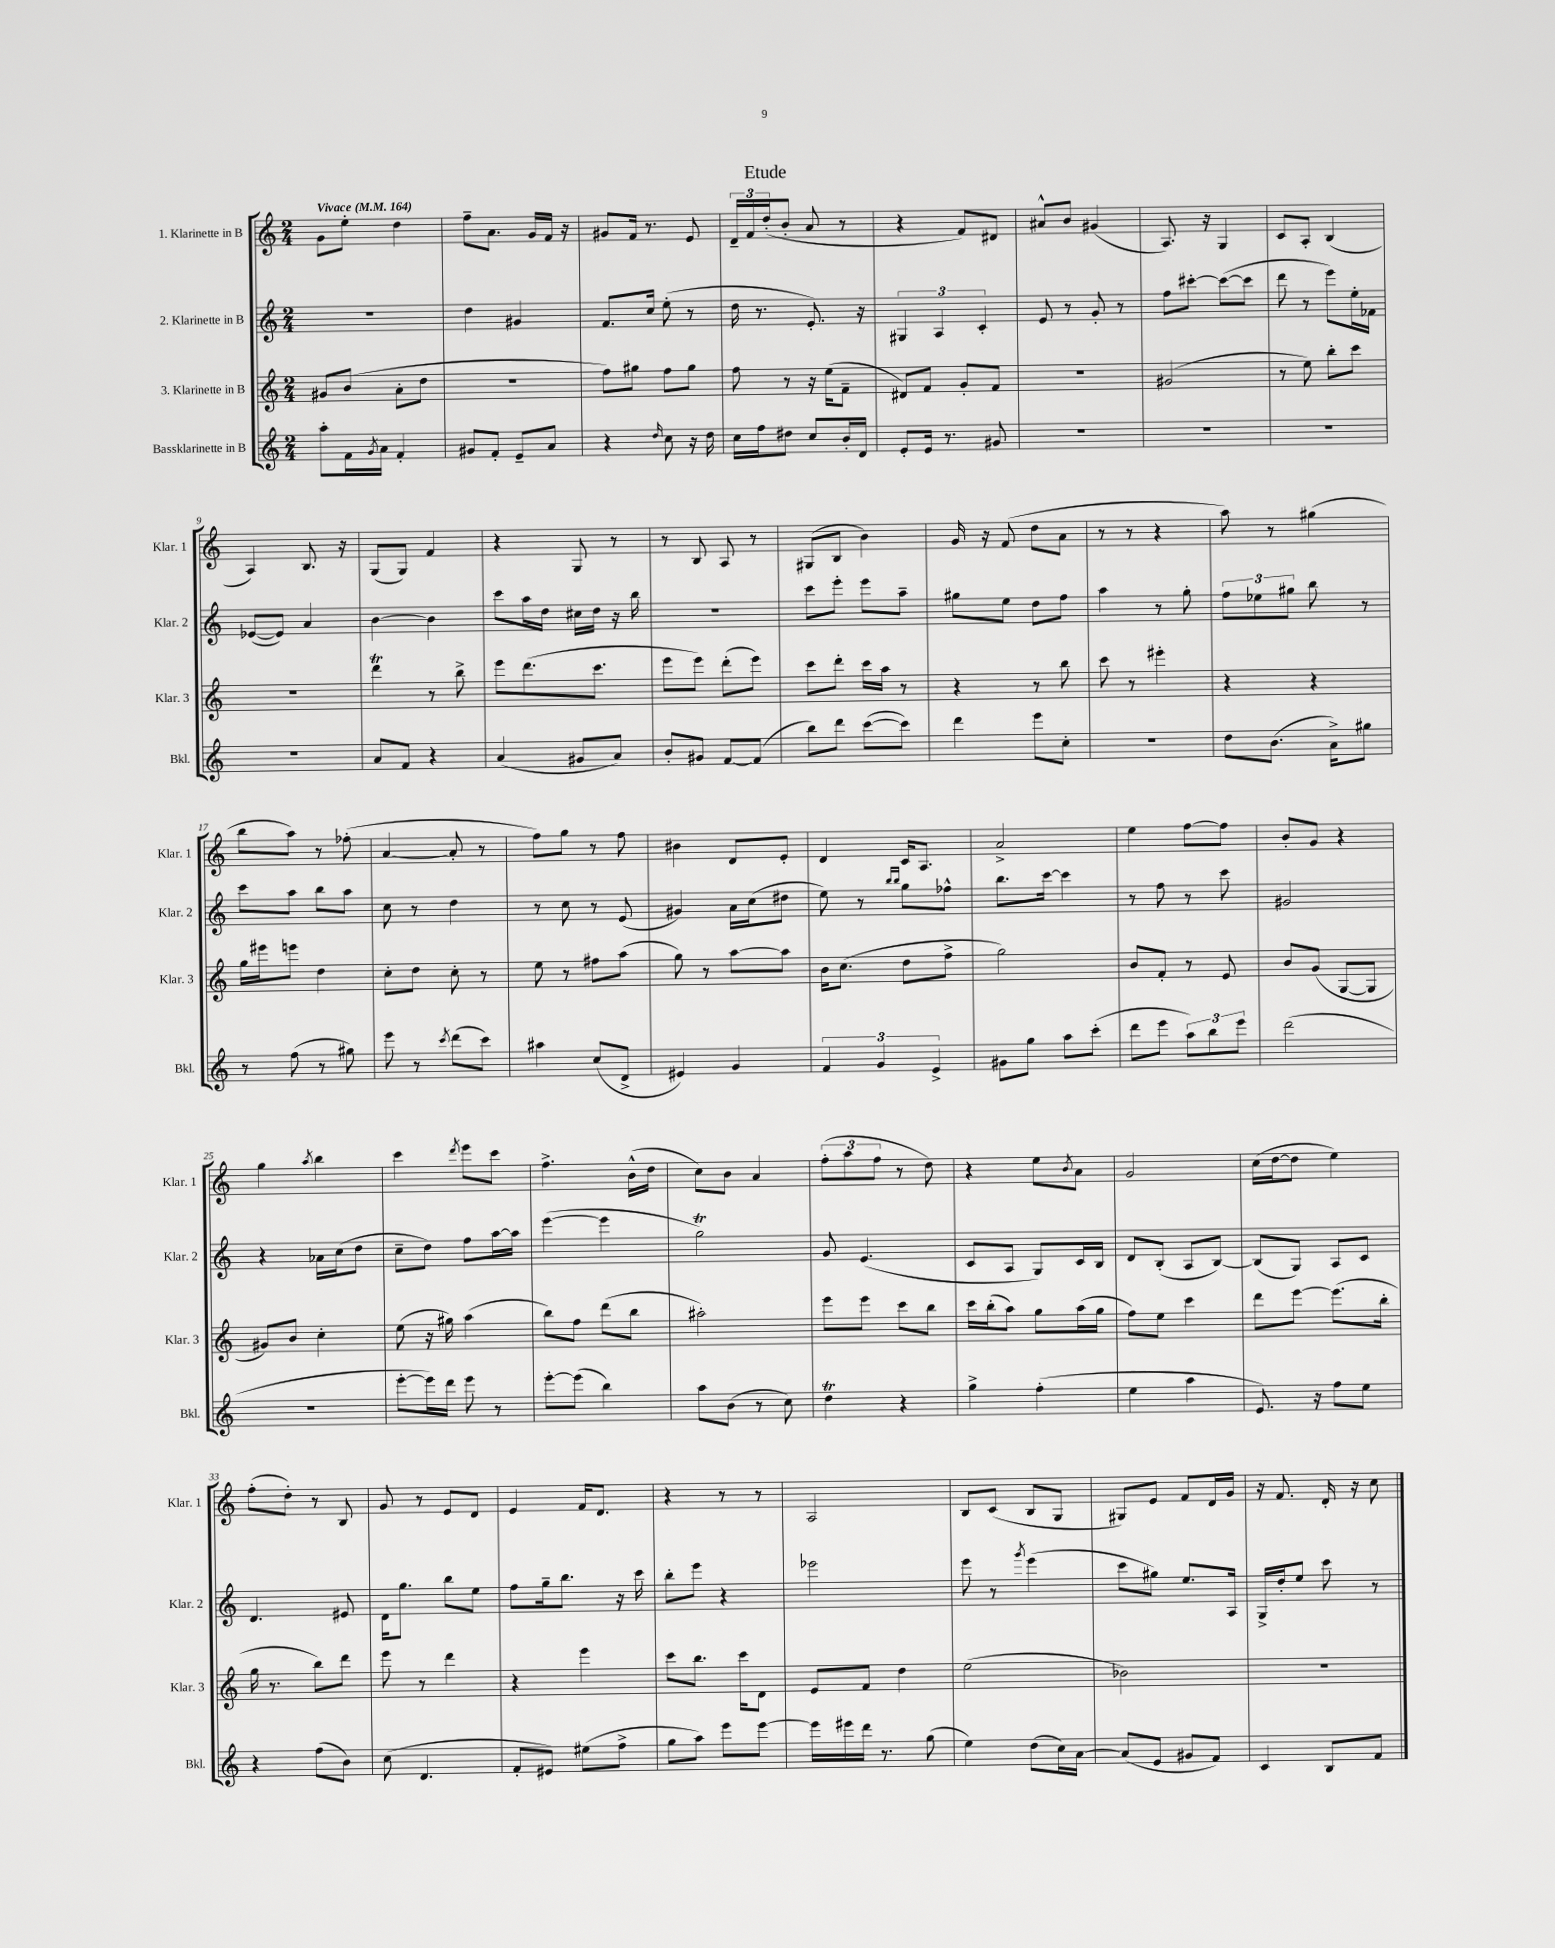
\header { title = "Etude" }
<<
\new StaffGroup <<
\new Staff = "s0" \with { instrumentName = "1. Klarinette in B" shortInstrumentName = "Klar. 1" } {
    \clef treble \key c \major \numericTimeSignature \time 2/4 \tempo "Vivace" 4 = 164
    g'8 e''8-. d''4 |
    f''8-- a'8. g'16 f'16 r16 |
    gis'8 f'16 r8. e'8 |
    \tuplet 3/2 { d'16-- f'16 d''16-.( } b'8-. a'8 r8 |
    r4 f'8) dis'8 |
    ais'8-^ b'8 gis'4( |
    a8.) r16 g4 |
    c'8 a8-. b4( |
    a4) b8. r16 |
    g8( g8) f'4 |
    r4 g8 r8 |
    r8 b8 a8 r8 |
    gis8( b8 b'4) |
    g'16 r16 f'8( d''8 a'8 |
    r8 r8 r4 |
    a''8) r8 gis''4( |
    b''8 a''8) r8 fes''8-.( |
    a'4~ a'8-. r8 |
    f''8) g''8 r8 f''8 |
    bis'4 d'8 e'8-. |
    d'4 c'16 a8. |
    a'2-> |
    e''4 f''8~ f''8 |
    b'8-. g'8 r4 |
    g''4 \acciaccatura { a''8 } b''4 |
    c'''4 \acciaccatura { d'''8 } e'''8 c'''8 |
    f''4.-> b'16-^( d''16 |
    c''8) b'8 a'4 |
    \tuplet 3/2 { f''8-.( a''8 f''8 } r8 d''8) |
    r4 e''8 \acciaccatura { b'8 } a'8 |
    g'2 |
    c''16( d''16~ d''8 e''4) |
    f''8-.( d''8-.) r8 b8 |
    g'8 r8 e'8 d'8 |
    e'4 f'16 d'8. |
    r4 r8 r8 |
    a2 |
    b8 c'8( b8 g8 |
    gis8) e'8 f'8 d'16 g'16 |
    r16 f'8. d'16-. r16 c''8 \bar "|." |
}
\new Staff = "s1" \with { instrumentName = "2. Klarinette in B" shortInstrumentName = "Klar. 2" } {
    \clef treble \key c \major \numericTimeSignature \time 2/4
    R2 |
    d''4 gis'4 |
    f'8. c''16 e''8-.( r8 |
    d''16 r8. e'8.-.) r16 |
    \tuplet 3/2 { gis4 a4 c'4-. } |
    e'8 r8 g'8-. r8 |
    f''8 cis'''8~-. cis'''8~( cis'''8 |
    d'''8 r8 e'''8) e''16-. fes'16 |
    ees'8~( ees'8) a'4 |
    b'4~ b'4 |
    c'''8 a''16 d''16 cis''16 d''16 r16 b''16 |
    r2 |
    c'''8 e'''8-. e'''8 a''8-- |
    gis''8 e''8 d''8 f''8 |
    a''4 r8 g''8-. |
    \tuplet 3/2 { f''8 ees''8 gis''8 } b''8 r8 |
    c'''8 a''8 b''8 a''8 |
    c''8 r8 d''4 |
    r8 c''8 r8 e'8( |
    gis'4) a'16 c''16( dis''8 |
    e''8) r8 \grace { b''16 b''16 } g''8 fes''8-^ |
    b''8. c'''16~ c'''4 |
    r8 f''8 r8 c'''8 |
    gis'2 |
    r4 aes'16 c''16( d''8 |
    c''8-- d''8) f''8 a''16~ a''16 |
    e'''4~( e'''4 |
    g''2\trill) |
    g'8 e'4.( |
    c'8 a8 g8) c'16 b16 |
    d'8 b8-.( a8 b8~) |
    b8( g8) a8 c'8 |
    d'4. eis'8 |
    d'16 g''8. b''8 e''8 |
    f''8 g''16-- b''8. r16 c'''16 |
    b''8-. e'''8 r4 |
    ees'''2 |
    e'''8 r8 \acciaccatura { g'''8 } e'''4( |
    c'''8 gis''8) e''8. a16 |
    g16-> d''16-. e''8 c'''8 r8 \bar "|." |
}
\new Staff = "s2" \with { instrumentName = "3. Klarinette in B" shortInstrumentName = "Klar. 3" } {
    \clef treble \key c \major \numericTimeSignature \time 2/4
    gis'8 b'8( a'8-. d''8 |
    R2 |
    f''8) gis''8 f''8 gis''8 |
    f''8 r8 r16 e''16( f'8-- |
    dis'8) f'8 g'8-. f'8 |
    R2 |
    gis'2( |
    r8 e''8) b''8-. c'''8 |
    r2 |
    d'''4\trill r8 b''8-> |
    e'''8 d'''8.( c'''8. |
    e'''8 e'''8) d'''8-.( e'''8) |
    c'''8 d'''8-. c'''16 a''16 r8 |
    r4 r8 b''8 |
    c'''8 r8 eis'''4-. |
    r4 r4 |
    g''16 eis'''16 e'''8 d''4 |
    c''8-. d''8 c''8-. r8 |
    e''8 r8 fis''8 a''8( |
    g''8) r8 a''8~ a''8 |
    b'16 c''8.( d''8 f''8-> |
    g''2) |
    b'8 f'8-. r8 e'8 |
    b'8 g'8( g8~ g8 |
    gis'8) b'8 c''4-. |
    e''8( r16 gis''16) a''4( |
    b''8) f''8 d'''8( b''8 |
    ais''2-.) |
    e'''8 e'''8 c'''8 b''8 |
    c'''16 b''16-.( a''8) g''8 a''16( g''16 |
    f''8) e''8 c'''4 |
    d'''8 e'''8~ e'''8.( b''16-. |
    g''16 r8. b''8) d'''8 |
    e'''8 r8 d'''4 |
    r4 e'''4 |
    c'''8 b''8. c'''16 d'8 |
    e'8 f'8 d''4 |
    e''2( |
    bes'2) |
    r2 \bar "|." |
}
\new Staff = "s3" \with { instrumentName = "Bassklarinette in B" shortInstrumentName = "Bkl." } {
    \clef treble \key c \major \numericTimeSignature \time 2/4
    a''8-. f'16 \acciaccatura { g'8 } a'16 f'4-. |
    gis'8 f'8-. e'8-- a'8 |
    r4 \grace { d''16 } c''8 r16 d''16 |
    c''16 f''16 dis''8 c''8 b'16-. d'16 |
    e'8-. e'16 r8. gis'8 |
    R2 |
    R2 |
    R2 |
    R2 |
    a'8 f'8 r4 |
    a'4( gis'8 a'8) |
    b'8-. gis'8 f'8~ f'8( |
    b''8) d'''8 c'''8~( c'''8) |
    d'''4 e'''8 c''8-. |
    r2 |
    d''8 b'8.( a'16->) gis''8 |
    r8 f''8( r8 gis''8) |
    e'''8 r8 \acciaccatura { c'''8 } d'''8( c'''8) |
    ais''4 c''8( d'8-> |
    eis'4) g'4 |
    \tuplet 3/2 { f'4 g'4 e'4-> } |
    gis'8 g''8 a''8 c'''8-.( |
    d'''8 e'''8 \tuplet 3/2 { a''8) b''8 e'''8 } |
    d'''2( |
    r2 |
    e'''8~-. e'''16) d'''16 e'''8 r8 |
    e'''8~-. e'''8( b''4) |
    a''8 b'8( r8 c''8) |
    d''4\trill r4 |
    g''4-> f''4-.( |
    e''4 a''4 |
    e'8.) r16 f''8 e''8 |
    r4 f''8( b'8) |
    c''8( d'4. |
    f'8-. eis'8) eis''8( f''8-> |
    g''8 a''8) e'''8 e'''8~ |
    e'''16 eis'''16 d'''16 r8. g''8( |
    e''4) d''8( c''16) a'16~ |
    a'8( e'8 gis'8 f'8) |
    c'4 b8 f'8 \bar "|." |
}
>>
>>
